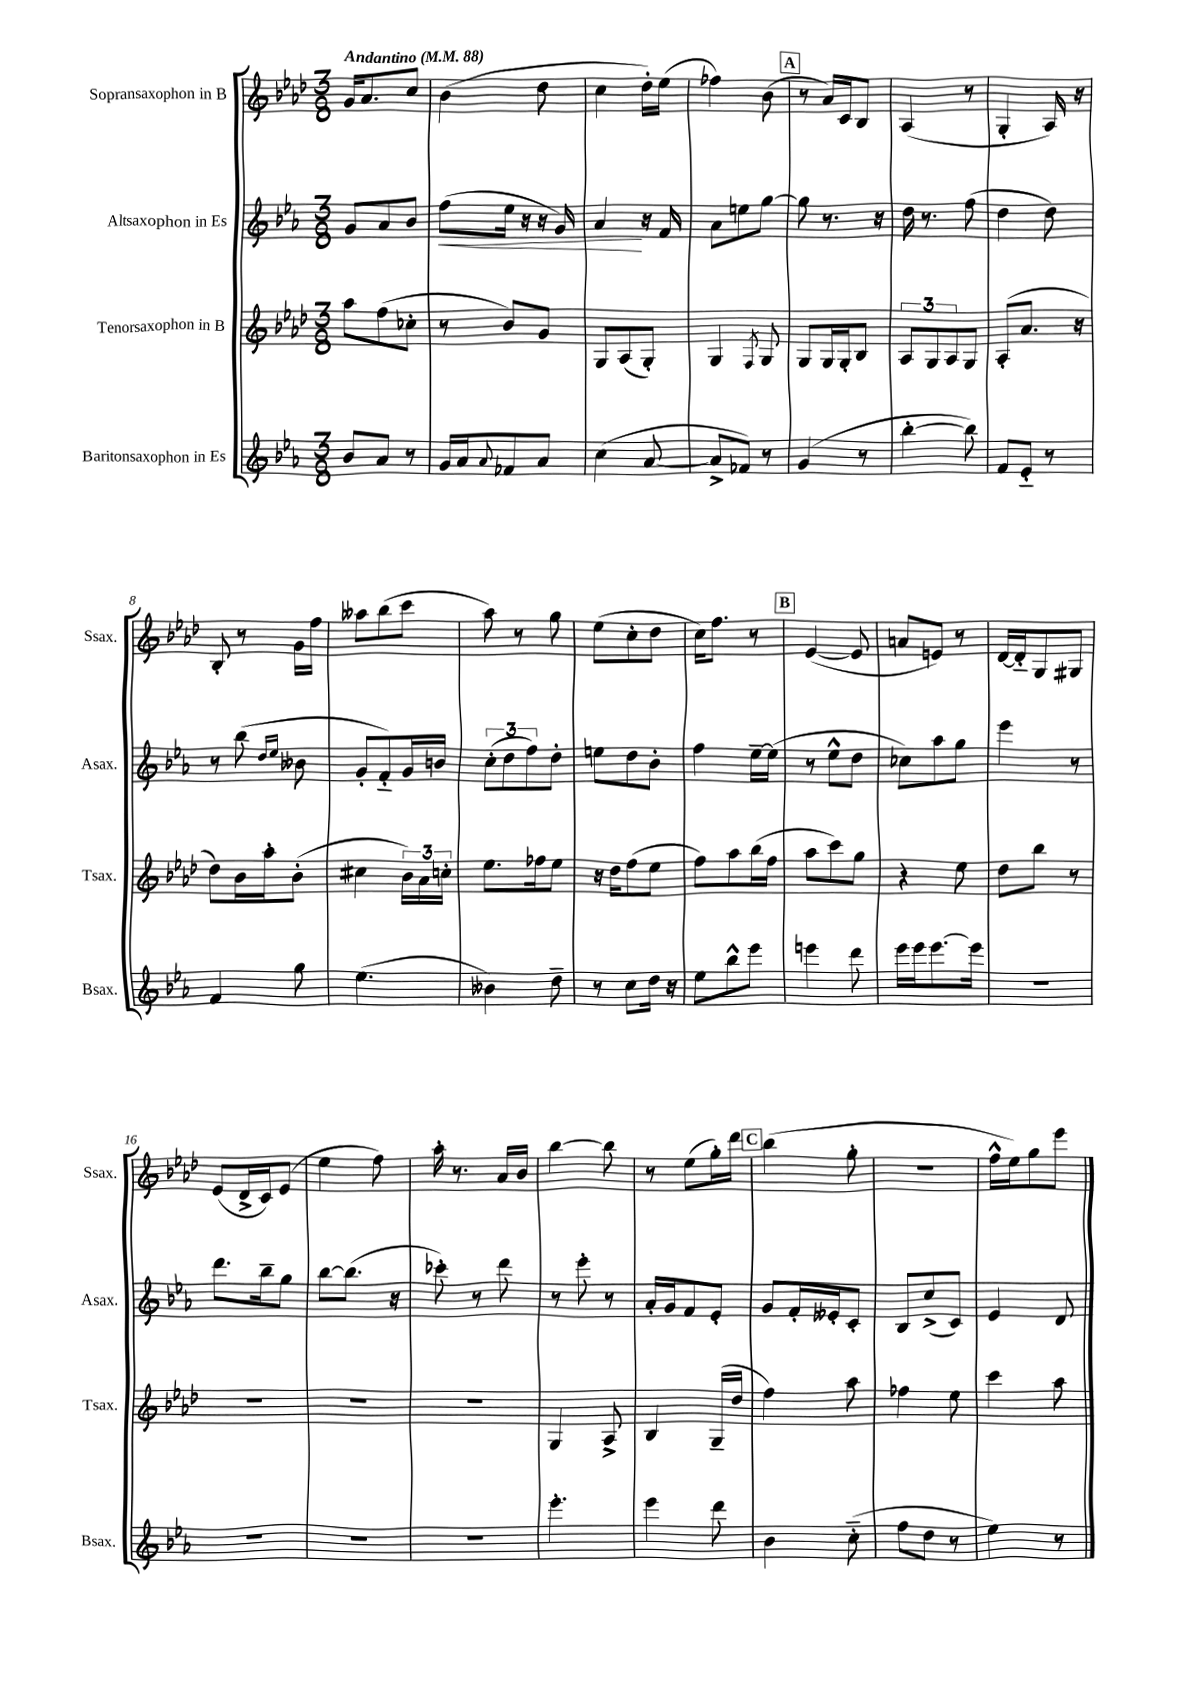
<<
\new StaffGroup <<
\new Staff = "s0" \with { instrumentName = "Sopransaxophon in B" shortInstrumentName = "Ssax." } {
    \clef treble \key aes \major \numericTimeSignature \time 3/8 \tempo "Andantino" 4 = 88
    g'16 aes'8. c''8 |
    bes'4( des''8 |
    c''4 des''16-.) ees''16( |
    fes''4) bes'8( |
    \mark \markup { \box "A" } r8 aes'16) c'16 bes8 |
    aes4( r8 |
    g4-. aes16) r16 |
    bes8-. r8 g'16 f''16 |
    aeses''8 bes''8( c'''8 |
    aes''8) r8 g''8 |
    ees''8( c''8-. des''8 |
    c''16) f''8. r8 |
    \mark \markup { \box "B" } ees'4~( ees'8 |
    a'8 e'8) r8 |
    des'16~ des'16-_ g8 gis8 |
    ees'8( des'16-> c'16) ees'8( |
    ees''4 f''8) |
    aes''16-. r8. aes'16 bes'16 |
    bes''4~ bes''8 |
    r8 ees''8( g''16-.) des'''16 |
    \mark \markup { \box "C" } bes''4( g''8-. |
    R4. |
    f''16-^ ees''16) g''8 ees'''8 \bar "|." |
}
\new Staff = "s1" \with { instrumentName = "Altsaxophon in Es" shortInstrumentName = "Asax." } {
    \clef treble \key ees \major \numericTimeSignature \time 3/8
    g'8 aes'8 bes'8 |
    f''8\<( ees''16 r16 r16 g'16) |
    aes'4\! r16 f'16 |
    aes'8 e''8 g''8~ |
    \mark \markup { \box "A" } g''8 r8. r16 |
    d''16 r8. f''8( |
    d''4 d''8) |
    r8 bes''8( \grace { d''16 ees''16 } beses'8 |
    g'8-. f'8-_) g'16 b'16 |
    \tuplet 3/2 { c''8-.( d''8 f''8) } d''8-. |
    e''8 d''8 bes'8-. |
    f''4 ees''16~-- ees''16( |
    \mark \markup { \box "B" } r8 ees''8-^ d''8 |
    ces''8) aes''8 g''8 |
    ees'''4 r8 |
    d'''8. bes''16-- g''8 |
    bes''8~ bes''8.( r16 |
    ces'''8-.) r8 d'''8 |
    r8 ees'''8-. r8 |
    aes'16-. g'16 f'8 ees'8-. |
    \mark \markup { \box "C" } g'8 f'16-. eeses'16-. c'8-. |
    bes8 c''8->( c'8) |
    ees'4 d'8 \bar "|." |
}
\new Staff = "s2" \with { instrumentName = "Tenorsaxophon in B" shortInstrumentName = "Tsax." } {
    \clef treble \key aes \major \numericTimeSignature \time 3/8
    aes''8 f''8( ces''8-. |
    r8 bes'8) g'8 |
    g8 aes8( g8-.) |
    g4 \acciaccatura { f8 } g8 |
    \mark \markup { \box "A" } g8 g16 g16-. bes8 |
    \tuplet 3/2 { aes8 g8 aes8 } g8 |
    aes8-.( aes'8. r16 |
    des''8) bes'16 aes''16-. bes'8-.( |
    cis''4 \tuplet 3/2 { bes'16) aes'16 c''16-. } |
    ees''8. fes''16 ees''8 |
    r16 des''16 f''8( ees''8 |
    f''8) aes''8 bes''16( f''16 |
    \mark \markup { \box "B" } aes''8 c'''8) g''8 |
    r4 ees''8 |
    des''8 bes''8 r8 |
    R4. |
    R4. |
    R4. |
    g4 aes8-> |
    bes4 g16--( des''16 |
    \mark \markup { \box "C" } f''4) aes''8 |
    fes''4 ees''8 |
    c'''4 aes''8 \bar "|." |
}
\new Staff = "s3" \with { instrumentName = "Baritonsaxophon in Es" shortInstrumentName = "Bsax." } {
    \clef treble \key ees \major \numericTimeSignature \time 3/8
    bes'8 aes'8 r8 |
    g'16 aes'16 \appoggiatura { aes'8 } fes'8 aes'8 |
    c''4( aes'8~ |
    aes'8-> fes'8) r8 |
    \mark \markup { \box "A" } g'4( r8 |
    bes''4~-. bes''8) |
    f'8 ees'8-_ r8 |
    f'4 g''8 |
    ees''4.( |
    beses'4) d''8-- |
    r8 c''8 d''16 r16 |
    ees''8 bes''8-^ ees'''8 |
    \mark \markup { \box "B" } e'''4 d'''8 |
    ees'''16 ees'''16 ees'''8.~ ees'''16 |
    R4. |
    R4. |
    R4. |
    R4. |
    ees'''4.-. |
    ees'''4 d'''8 |
    \mark \markup { \box "C" } bes'4 c''8-_( |
    f''8 d''8 r8 |
    ees''4) r8 \bar "|." |
}
>>
>>
